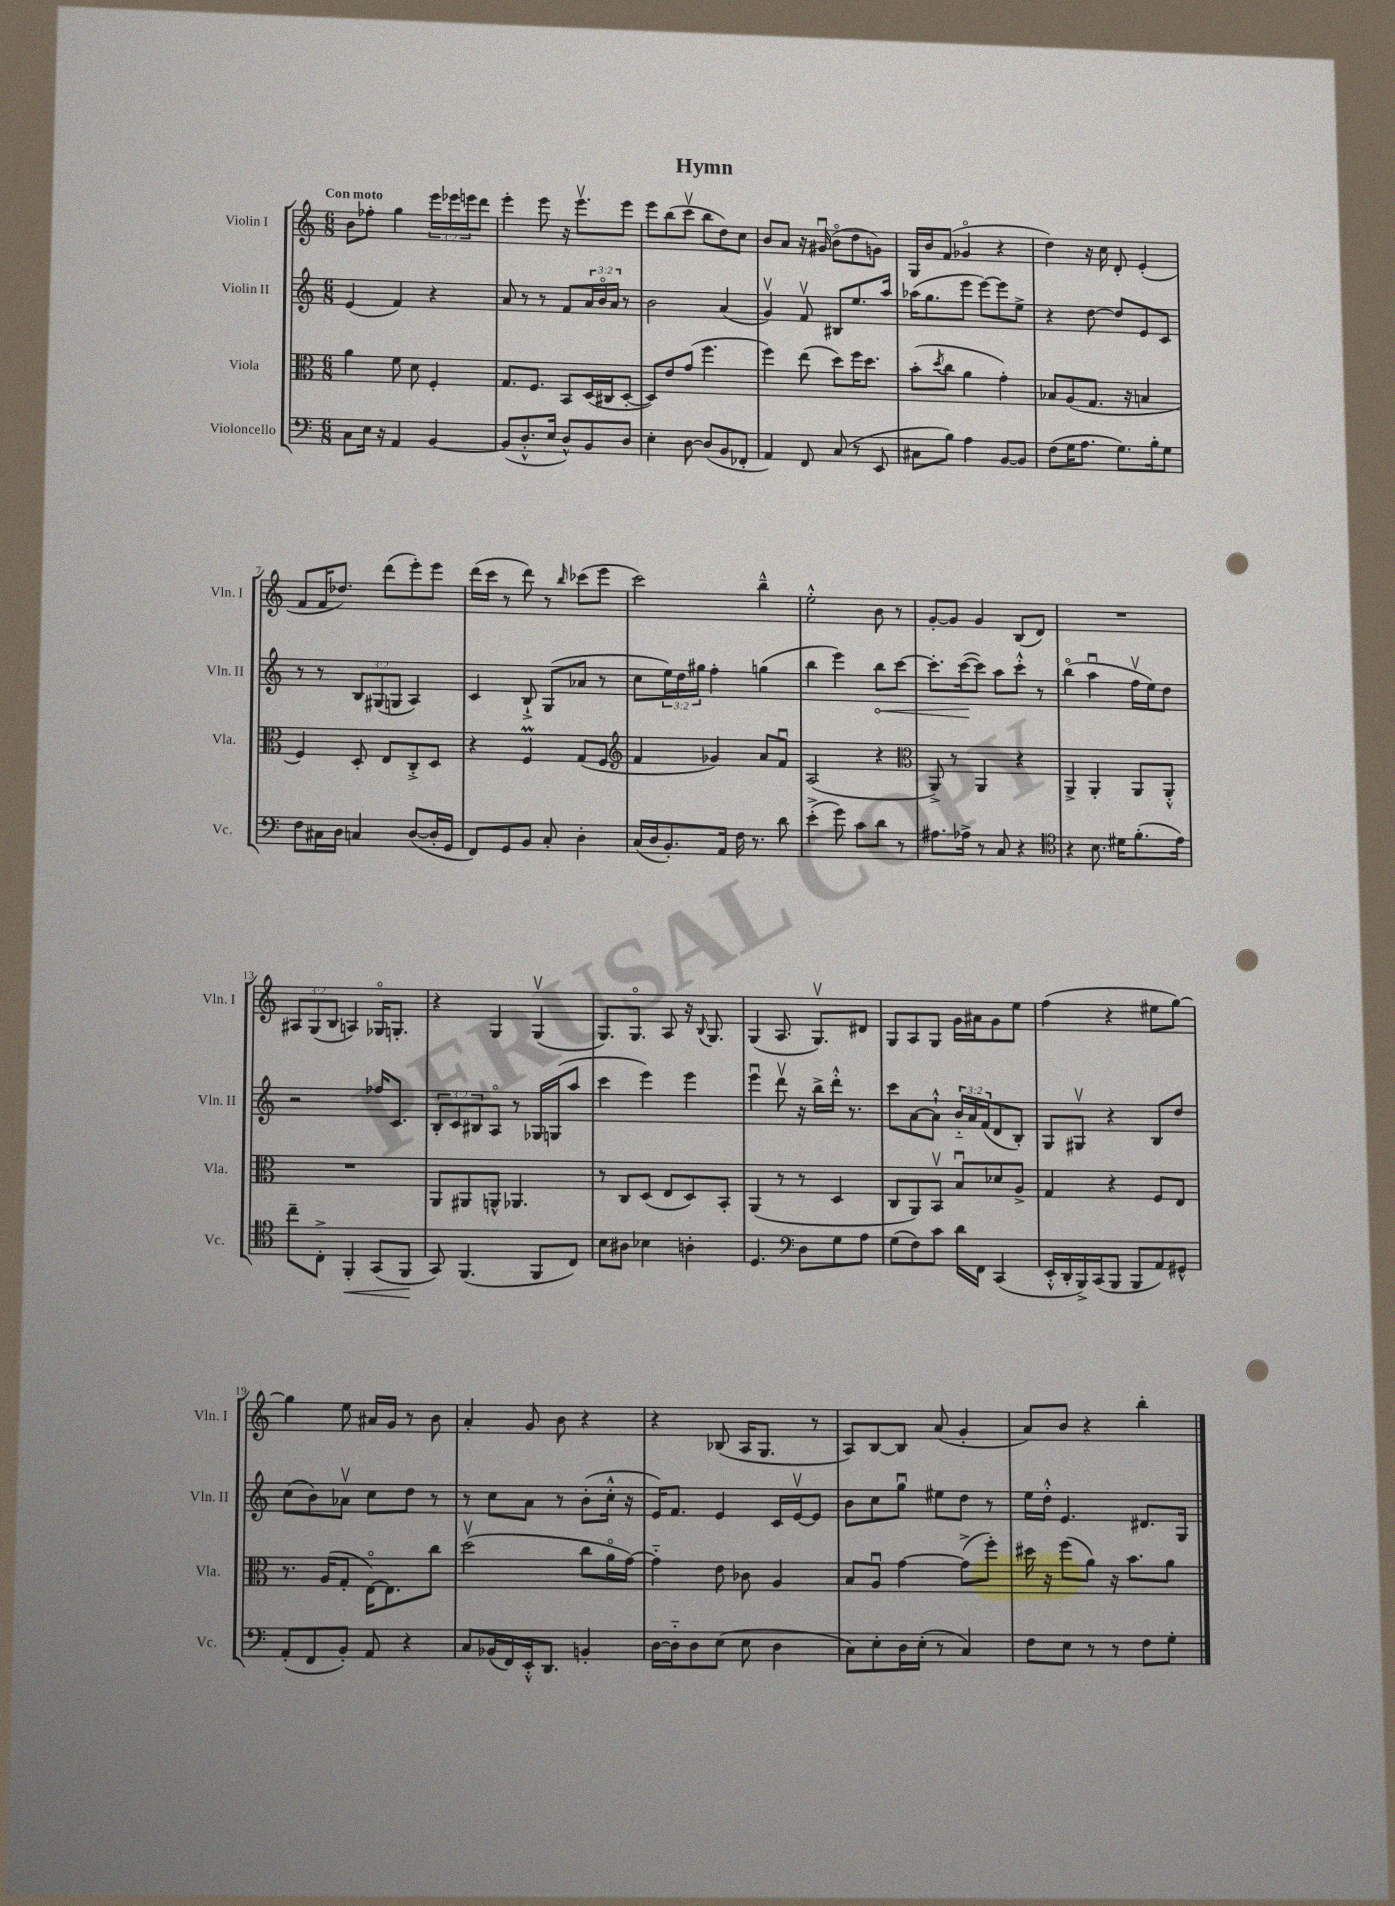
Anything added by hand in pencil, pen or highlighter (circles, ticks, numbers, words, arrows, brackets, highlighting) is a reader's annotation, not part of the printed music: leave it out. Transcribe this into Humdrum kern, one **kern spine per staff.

**kern	**dynam	**kern	**kern	**dynam	**kern
*part4	*part4	*part3	*part2	*part2	*part1
*staff4	*staff4	*staff3	*staff2	*staff2	*staff1
*I"Violoncello	*	*I"Viola	*I"Violin II	*	*I"Violin I
*I'Vc.	*	*I'Vla.	*I'Vln. II	*	*I'Vln. I
*clefF4	*	*clefC3	*clefG2	*	*clefG2
*k[]	*	*k[]	*k[]	*	*k[]
*M6/8	*	*M6/8	*M6/8	*	*M6/8
=1	=1	=1	=1	=1	=1
!	!	!	!	!	!LO:TX:a:B:t=Con moto
8C\L	.	4a\	(4e/	.	8b\L
16E\Jk	.	.	.	.	8ff-X'\J
16r	.	.	.	.	.
4AA/	.	8f\	4f/)	.	4gg\
.	.	8d\	.	.	.
[4BB/	.	4F'/	4r	.	24eee\LL
.	.	.	.	.	24eee-X\
.	.	.	.	.	24eeen\J
.	.	.	.	.	8ddd\J
=2	=2	=2	=2	=2	=2
(8BB/L]	.	8.G/L	8a/	.	4eee'\
8.D'^^/	.	.	8r	.	.
.	.	8.F/J	.	.	.
.	.	.	8r	.	8eee\
16E/Jk	.	.	.	.	.
8D^^/L)	.	8BB/L	8f/L	.	16r
.	.	.	.	.	8.eeev\L
8BB/	.	(16D/L	24a/L	.	.
.	.	.	24b/	.	.
.	.	16C#X/J	.	.	.
.	.	.	24a/JJ	.	.
8D/J	.	[8D'/J	8r	.	8eee\J
=3	=3	=3	=3	=3	=3
4E'\	.	8D/L])	2b\	.	8eee\L
.	.	8e/	.	.	(8bb\
[8D\	.	(8g/J	.	.	8cccv\J
(8D/L]	.	4.ff\	.	.	8bb\L
8BB/	.	.	(4a/	.	8dd\)
8FF-X'/J	.	.	.	.	8cc\J
=4	=4	=4	=4	=4	=4
4AA/)	.	4ff\)	4gv/)	.	8b/L
.	.	.	.	.	8a/J
8FF/	.	(8ee\	8fv/	.	16r
.	.	.	.	.	(16g#Xu/
(8C/	.	8dd\L)	8B#X/L	.	8b\L
8r	.	16ff\K	8.ee/	.	8dd\
.	.	8.dd\J	.	.	.
8EE/	.	.	.	.	8gn\J)
.	.	.	16aa/Jk	.	.
=5	=5	=5	=5	=5	=5
8C#X\L	.	(8b'\L	(16aa-X\KL	.	16G/LL
.	.	.	8.gg\	.	16b/J
.	.	8qdd/	.	.	.
8B\J)	.	8cc\J	.	.	(8f/J
4A\	.	4a\	8eee\J	.	4g-X/
.	.	.	[8eee\L)	.	.
[8BB/L	.	4g'\)	8eee\]	.	4r
8BB/J]	.	.	8ee^\J	.	.
=6	=6	=6	=6	=6	=6
(8F\L	.	8B-X/L	4r	.	4dd\)
16G\K	.	(8A/	.	.	.
8.A\J	.	.	.	.	.
.	.	8.G/J	[8dd\	.	16r
.	.	.	.	.	16cc\
8.G\L)	.	.	8dd/L]	.	8d'/
.	.	16r	.	.	.
.	.	4Bn/	8e/	.	(4e'/
16B'\k	.	.	.	.	.
8G\J	.	.	8c/J	.	.
!!LO:LB:g=z
=7	=7	=7	=7	=7	=7
8F\L	.	4F/)	8r	.	8f/L
16C#X\L	.	.	8r	.	16f/K
16D\JJ	.	.	.	.	8.dd-X/J)
4Cn/	.	8D'/	12B/L	.	.
.	.	.	(12G#X/	.	.
.	.	8E/L	.	.	(8ddd\L
.	.	.	12Gn/J	.	.
([8D/L	.	8C'^/	4A/)	.	8eee'\)
16D'/L]	.	8D/J	.	.	8eee\J
16GG/JJ	.	.	.	.	.
=8	=8	=8	=8	=8	=8
8FF/L)	.	4r	4c/	.	(16ddd\LL
.	.	.	.	.	16ccc\JJ
8GG/	.	.	.	.	8r
8BB/J	.	4FM/	8B`^/	.	8ddd\)
8C'/	.	.	(8G/L	.	8r
.	.	.	.	.	16qqbb/
4D'\	.	(8G/L	8a-X/J	.	(8ccc-X\L
.	.	8F/J	8r	.	8eee\J
=9	=9	=9	=9	=9	=9
*	*	*clefG2	*	*	*
(16C/LL	.	4f/	8cc\L	.	2ccc\)
16D/J	.	.	.	.	.
8.BB'/)	.	.	24ee\L)	.	.
.	.	.	24dd\	.	.
.	.	.	24gg#X\JJ	.	.
.	.	4g-X/)	4ff'\	.	.
16AA/Jk	.	.	.	.	.
16F\	.	.	.	.	.
8.r	.	.	.	.	.
.	.	8a/L	(4ggn\	.	4bb~^^\
8d\	.	8fu/J	.	.	.
=10	=10	=10	=10	=10	=10
(4e'^\	.	(2A/	4bb\	.	2ee'^^\
8g\)	.	.	4eee\)	.	.
8c\L	.	.	.	.	.
!	!	!	!	!LO:HP:b	!
8d\J	.	4r	8bb\L	<	8b\
8r	.	.	[8ccc\J	.	8r
=11	=11	=11	=11	=11	=11
*	*	*clefC3	*	*	*
8.A#X\L	.	8AA^/)	8.ccc'\L]	.	[8g'/L
.	.	8r	.	.	8g/J]
16A-X^\Jk	.	.	([16ccc\k	.	.
8r	.	4AA/	8ccc\J])	[	4g/
8C/	.	.	8aa\L	.	.
4r	.	4r	8ccc'^^\J	.	(8B/L
.	.	.	8r	.	8d/J)
=12	=12	=12	=12	=12	=12
*clefC4	*	*	*	*	*
4r	.	4AA^/	(4bb\	.	2.r
8.B\	.	4AA'/	4aau\	.	.
16d#X\KL	.	.	.	.	.
(8.f'\	.	8AA/L	16ffv\LL	.	.
.	.	.	16ee\J)	.	.
.	.	8AA'^^/J	8dd\J	.	.
16e\Jk)	.	.	.	.	.
!!LO:LB:g=z
=13	=13	=13	=13	=13	=13
8cc~\L	.	2.r	2r	.	12A#X/L
.	.	.	.	.	(12G/
8C'^\J	.	.	.	.	.
.	.	.	.	.	12B/J
!	!LO:HP:b	!	!	!	!
4FF'/	<	.	.	.	4An/)
(8GG/L	.	.	16ff-X/KL	.	16G-X/KL
.	.	.	8.c/J	.	8.Gn'/J
8FF/J	.	.	.	.	.
.	[	.	.	.	.
=14	=14	=14	=14	=14	=14
8GG/)	.	8AA/L	12B'/L	.	4r
.	.	.	12c/	.	.
(4.FF/	.	8AA#X/	.	.	.
.	.	.	12B#X/	.	.
.	.	8AAn^^/J	8A/J	.	4G/
.	.	4.AA-X/	8r	.	.
8FF/L	.	.	16G-X/LL	.	(4Gv/
.	.	.	(16Gn/J	.	.
8C/J)	.	.	8aa/J	.	.
=15	=15	=15	=15	=15	=15
8B\L	.	8r	4ccc\	.	8.G/L)
8A#X\J	.	8C/L	.	.	.
.	.	.	.	.	8.G/J
4B-X\	.	(8D/J	4eee\)	.	.
.	.	8E/L	.	.	8A/
4An'\	.	8D/)	4eee\	.	16r
.	.	.	.	.	8qqB/
.	.	.	.	.	8.G/
.	.	8BB'/J	.	.	.
=16	=16	=16	=16	=16	=16
4.D/	.	(4AA/	4eeeu\	.	(4G/
.	.	8r	8dddv\	.	8.A/
*clefF4	*	*	*	*	*
8D\L	.	8r	16r	.	.
.	.	.	16bb^\LL	.	8.Gv/L)
8G\	.	4D/	16ddd'^^\JJ	.	.
.	.	.	8.r	.	.
8A\J	.	.	.	.	8d#X/J
=17	=17	=17	=17	=17	=17
(8G\L	.	8C/L	8ccc\L	.	8G/L
8F\)	.	8AA/)	[8a\	.	8A/
8c\J	.	8BBv/J	8a`^^\J]	.	8G/J
16d\LL	.	8Bu/L	24b/LL	.	16g\LL
.	.	.	24a/	.	.
16FF\JJ	.	.	.	.	16a#X\J
.	.	.	(24f/J	.	.
(4CC/	.	8d-X/	8d/	.	8g\
.	.	8A^/J	8B'/J)	.	8ee\J
=18	=18	=18	=18	=18	=18
16EE'^^/LL	.	4G/	8G/L	.	(4ff\
16DD'/	.	.	.	.	.
16BBB^/)	.	.	8G#Xv/J	.	.
(16CC/J	.	.	.	.	.
8BBB/J	.	4r	4r	.	4r
8BBB/L	.	.	.	.	.
8AA/)	.	8F/L	8B/L	.	8ee#X\L
8GG#X^^/J	.	8E/J	8dd/J	.	[8gg\J)
!!LO:LB:g=z
=19	=19	=19	=19	=19	=19
(8AA'/L	.	8.r	(8cc\L	.	4gg\]
8FF/	.	.	8b\)	.	.
.	.	(16A/KL	.	.	.
8BB'/J)	.	8G'/J	8a-Xv\J	.	8ee\
8AA/	.	[16E\KL)	8cc\L	.	16a#X/LL
.	.	8.E\]	.	.	16g/JJ
4r	.	.	8dd\J	.	8r
.	.	8cc\J	8r	.	8b\
=20	=20	=20	=20	=20	=20
8C/L	.	(2ddv\	8r	.	4a'/
(16BB-X/L	.	.	8cc\L	.	.
16FF/)	.	.	.	.	.
16EE'^^/J	.	.	8a\J	.	8g/
8.DD/J	.	.	.	.	.
.	.	.	8r	.	8b\
4BBn'/	.	8cc\L	(8b'\L	.	4r
.	.	16a\L	16cc'^^\Jk	.	.
.	.	[16g\JJ)	16r	.	.
=21	=21	=21	=21	=21	=21
[16D\LL	.	4g\]	16e/KL)	.	4r
16D\J]	.	.	8.f/J	.	.
8D\	.	.	.	.	.
(8E\J	.	8e\	4e/	.	(8B-X/
8E\	.	8c-X\	.	.	16A/KL
.	.	.	.	.	8.G/J
4D\	.	4A/	16c/LL	.	.
.	.	.	[16ev/J	.	.
.	.	.	8e/J]	.	8r
=22	=22	=22	=22	=22	=22
8C\L)	.	8B/L	8b\L	.	8A/L)
8E'\	.	8Au/J	8cc\	.	[8B/
16D\L	.	[4g\	8ggu\J	.	8B/J]
(16E'\JJ	.	.	.	.	.
8r	.	.	8ee#X\L	.	(8a/
4C/)	.	(8g^\L]	8dd\J	.	4g'/
.	.	8ff'\J)	8r	.	.
=23	=23	=23	=23	=23	=23
8F\L	.	16dd#X\	16ee\LL	.	8a/L)
.	.	16r	16dd'^^\JJ	.	.
8E\J	.	(8ff\L	4.e/	.	8b/J
8r	.	8a\J)	.	.	4r
8r	.	16r	.	.	.
.	.	8.b\L	.	.	.
8F\L	.	.	8.d#X/L	.	4bb'\
8G'\J	.	8a\J	.	.	.
.	.	.	16G/Jk	.	.
==	==	==	==	==	==
*-	*-	*-	*-	*-	*-
